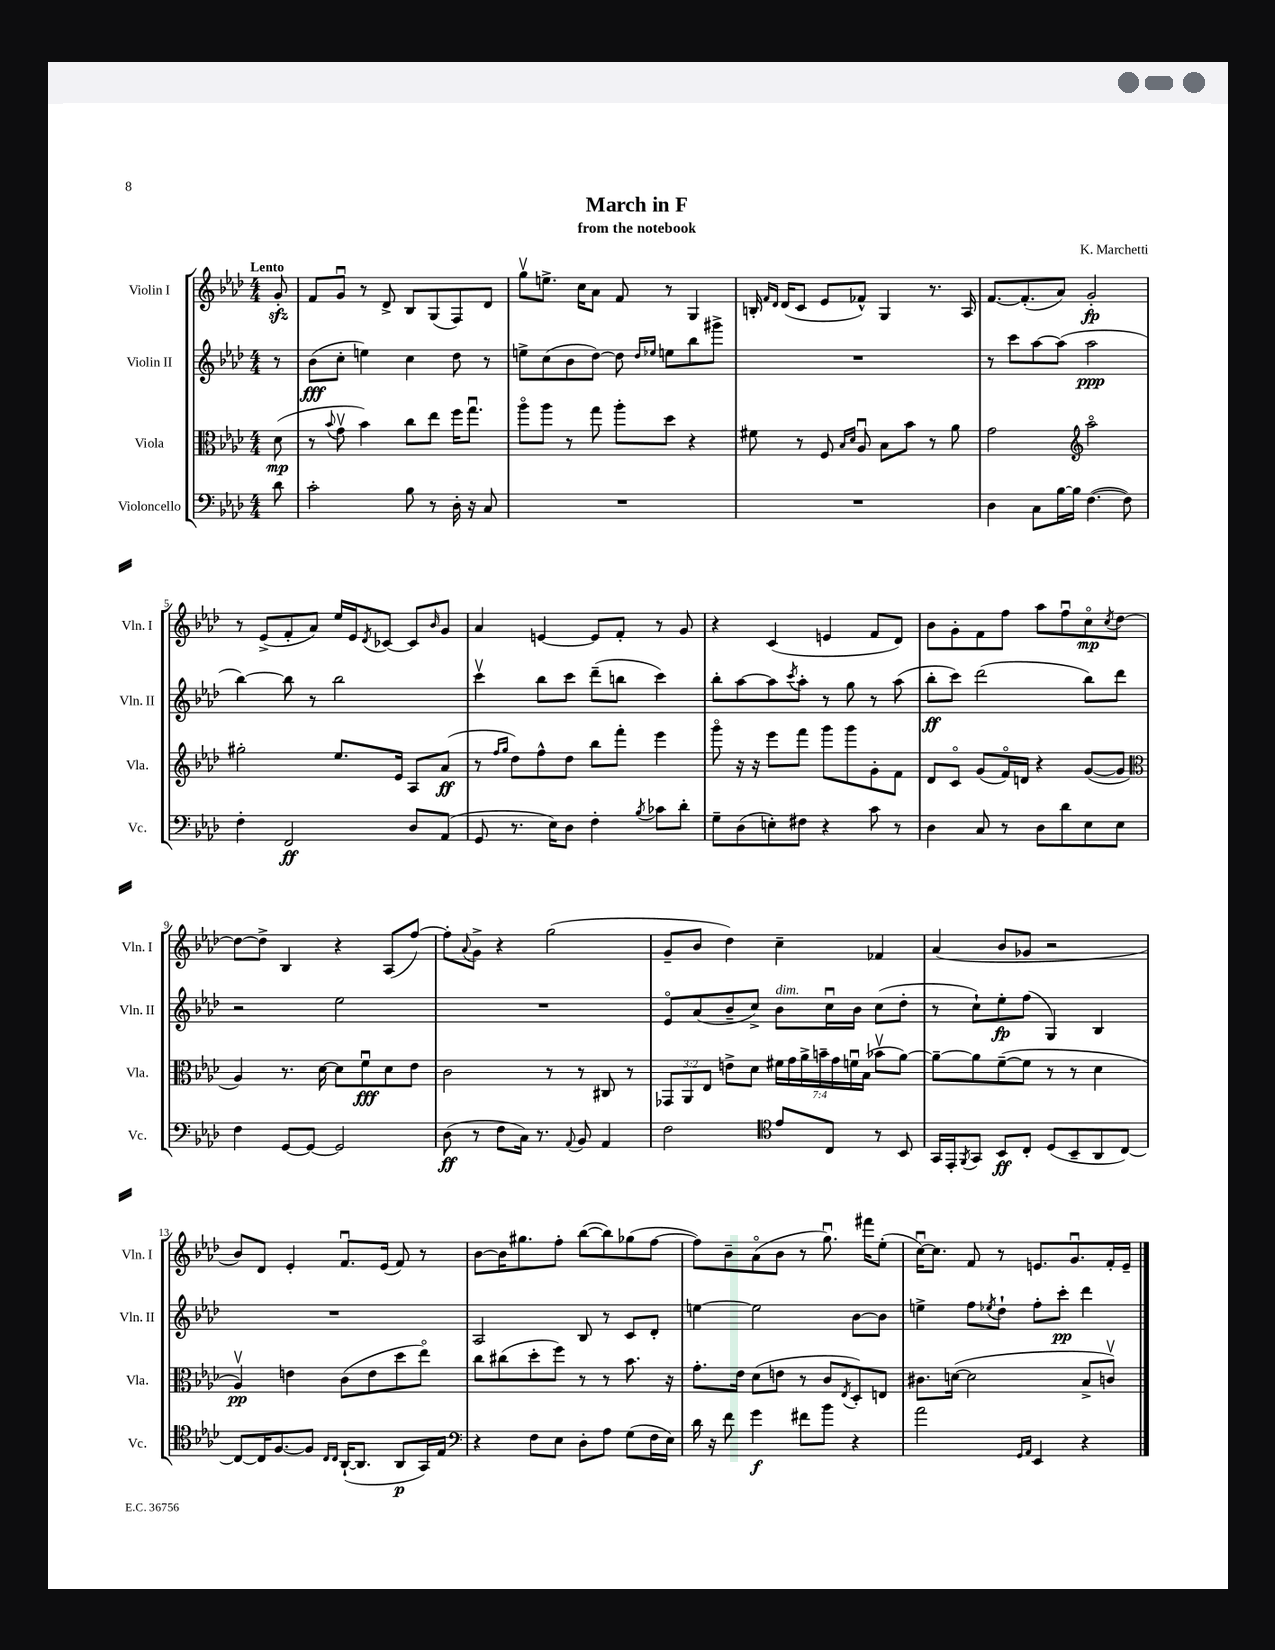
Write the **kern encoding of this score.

**kern	**kern	**kern	**kern
*staff4	*staff3	*staff2	*staff1
*clefF4	*clefC3	*clefG2	*clefG2
*k[b-e-a-d-]	*k[b-e-a-d-]	*k[b-e-a-d-]	*k[b-e-a-d-]
*M4/4	*M4/4	*M4/4	*M4/4
8d-\	(8d-\	8r	8g'/
=	=	=	=
2c'\	8r	(8b-\L	8f/L
.	8qqb-/	.	.
.	8gv\	8cc'\J	8gu/J
.	4b-\)	4ee\)	8r
.	.	.	8d-^/
8B-\	8cc\L	4cc\	8B-/L
8r	8ee-\J	.	(8G/
16D-'\	16ff\LK	8dd-\	8F/)
16r	8.ggu\J	.	.
8C/	.	8r	8d-/J
=	=	=	=
1r	8aa-o\L	8ee^\L	8ggv\L
.	8aa-\J	(8cc\	8.ee^\J
.	8r	8b-\	.
.	.	.	16cc\LK
.	8gg\	[8dd-\J)	8a-\J
.	8aa-'\L	8dd-\]	8f/
.	.	16qqdd-/LL	.
.	.	16qqee-/JJ	.
.	8dd-\J	8ee\L	8r
.	4r	8bb-\	4G/
.	.	8ggg#^\J	.
=	=	=	=
1r	8f#\	1r	16B'/
.	.	.	16qqf/LL
.	.	.	16qqd-/JJ
.	.	.	(16d-/LK
.	8r	.	8c/J
.	8F/	.	8e-/L
.	16qqB-/LL	.	.
.	16qqd-/JJ	.	.
.	8A-u/	.	8f-^^/J)
.	8B-\L	.	4G/
.	8b-\J	.	.
.	8r	.	8.r
.	8a-\	.	.
.	.	.	16A-/
=	=	=	=
4D-\	2g\	8r	[8.f/L
.	.	8ccc\L	.
.	.	.	(8.f'/]
8C\L	.	[8aa-\	.
[16B-\L	.	(8aa-\]J	8a-/J)
16B-\]JJ	.	.	.
*	*clefG2	*	*
([4.F\	2aa-o\	2aa-\	2g'/
8F\])	.	.	.
=	=	=	=
4F'\	2gg#'\	[4bb-\)	8r
.	.	.	(8e-^/L
2FF/	.	8bb-\]	8f'/
.	.	8r	8a-/J)
.	8.ee-/L	2bb-\	16ee-/LL
.	.	.	16e-/J
.	.	.	8qd-/
.	.	.	[8c-/J
.	16e-/Jk	.	.
8D-/L	8A-/L	.	8c-/]L
.	.	.	16qqb-/
(8AA-/J	(8a-/J	.	8g/J
=	=	=	=
8GG/	8r	4cccv\	4a-/
.	16qqff/LL	.	.
.	16qqgg/JJ	.	.
8.r	8dd-\L)	.	.
.	8ff^^\	8bb-\L	[4e/
16E-\LK)	.	.	.
8D-\J	8dd-\J	8ccc\J	.
4F'\	8bb-\L	(8ddd-~\L	8e/]L
.	8fff'\J	8bb\J	8f'/J
8qB-/	.	.	.
8c-\L	4eee-\	4ccc\)	8r
8d-'\J	.	.	8g/
=	=	=	=
8G~\L	8gggo\	8bb-'\L	4r
(8D-\	16r	[8aa-\	.
.	16r	.	.
8E'\)	8eee-\L	8aa-\]	(4c/
.	.	8qccc/	.
8F#\J	8fff\J	8aa-'\J	.
4r	8ggg\L	8r	4e/
.	8ggg\	8gg\	.
8c\	8g'\	8r	8f/L
8r	8f\J	(8aa-\	8d-/J)
=	=	=	=
4D-\	8d-/L	8bb-'\L	8b-\L
.	8co/J	8ccc\J)	8g'\
8C/	(8g/L	(2ddd-\	8f\
8r	16fo/L)	.	8ff\J
.	16d/JJ	.	.
8D-\L	4r	.	8aa-\L
8d-\	.	.	8ffu\
8E-\	([8g/L	8bb-\L)	8cco\
.	.	.	8qcc/
8E-\J	8g/]J	8ddd-\J	[8dd-\J
=	=	=	=
*	*clefC3	*	*
4F\	4A-/)	2r	8dd-\_L
.	.	.	8dd-^\]J
[8GG/L	8.r	.	4B-/
8GG/_J	.	.	.
.	[16d-\	.	.
2GG/]	8d-\]L	2ee-\	4r
.	8fu\	.	.
.	8d-\	.	(8A-/L
.	8e-\J	.	[8ff/J)
=	=	=	=
(8D-\	2c\	1r	8ff'\]L
.	.	.	8qqa-/
8r	.	.	8g^\J
8F\L	.	.	4r
16C\Jk)	.	.	.
8.r	.	.	.
.	8r	.	(2gg\
8qqAA-/	.	.	.
8BB-/	8r	.	.
4AA-/	8C#/	.	.
.	8r	.	.
=	=	=	=
2F\	12GG-/L	8e-o/L	8g~/L
.	12AA-/	.	.
.	.	(8a-/	8b-/J
.	12E-/J	.	.
.	8e^\L	8b-~/	4dd-\)
.	8d-\J	8cc^/J)	.
*clefC4	*	*	*
8e-/L	28f#\LL	8b-\L	4cc~\
.	28g\	.	.
.	28a-^\	.	.
.	28b~\	.	.
8C/J	.	16ccu\L	.
.	28g\	.	.
.	28fu\	.	.
.	.	16b-\JJ	.
.	(28B-\JJ	.	.
8r	8b-v\L	(8cc\L	4f-/
8BB-/	[8a-\J)	8dd-'\J	.
=	=	=	=
16GG/LL	8a-~\_L	8r	(4a-/
16EE-'/J	.	.	.
8qFF/	.	.	.
8GG/J	8a-\]	8cc`\L)	.
8BB-/L	([8f~\	8ee-'\	8b-/L
8C'/J	8f\]J	(8ff\J	8g-/J
(8D-/L	8r	4G/)	2r
8BB-~/	8r	.	.
8AA-/	4d-\	4B-/	.
[8C/J)	.	.	.
=	=	=	=
8C/_L	4A-v/)	1r	8b-/L)
16C/]K	.	.	8d-/J
[8.F/	.	.	.
.	4e\	.	4e-'/
8F/]J	.	.	.
16qqC/LL	.	.	.
16qqC/JJ	.	.	.
([16AA-`/LK	(8c\L	.	8.fu/L
8.AA-/]J	.	.	.
.	8e\	.	.
.	.	.	(16e-/Jk
8AA-/L	8dd-\	.	8f/)
16GG/L)	8ee-o\J)	.	8r
16E-/JJ	.	.	.
=	=	=	=
*clefF4	*	*	*
4r	8cc\L	2A-/	[8b-\L
.	(8cc#\	.	16b-\]K
.	.	.	8.gg#\
8F\L	8dd-'\	.	.
8E-\J	8ff\J)	.	8ff'\J
8D-'\L	8r	8B-/	([8bb-\L
8A-\J	8r	8r	8bb-\])
(8G\L	8.b-\	8c/L	(8gg-\
16F\L	.	8d-'/J	[8ff\J
16E-\JJ)	16r	.	.
=	=	=	=
16d-\	8.g'\L	[4ee\	8ff\]L)
16r	.	.	.
8f\	.	.	8b-~\
.	16e-\Jk	.	.
4g\	(8d-\L	2ee\]	(8a-o\
.	8e\J	.	8b-\J
8f#\L	8r	.	8r
8b-\J	8c/L	.	8.ggu\)
.	8qE-/	.	.
4r	8D-'/)	[8b-\L	.
.	.	.	16fff#\LK
.	8E/J	8b-\]J	(8ee-'\J
=	=	=	=
2a-\	8.c#\L	4ee^\	[16ccu\LK)
.	.	.	8.cc\]J
.	([16d\Jk	.	.
.	2d\]	8ff\L	8f/
.	.	8qee-/	.
.	.	8dd-`\J	8r
16qqGG/LL	.	.	.
16qqAA-/JJ	.	.	.
4EE-/	.	8ff'\L	8.e/L
.	.	8ccc'\J	.
.	.	.	8.gu/
4r	8B-^/L	4ddd-\	.
.	8cv/J)	.	16f'/L
.	.	.	16e~/JJ
==	==	==	==
*-	*-	*-	*-
